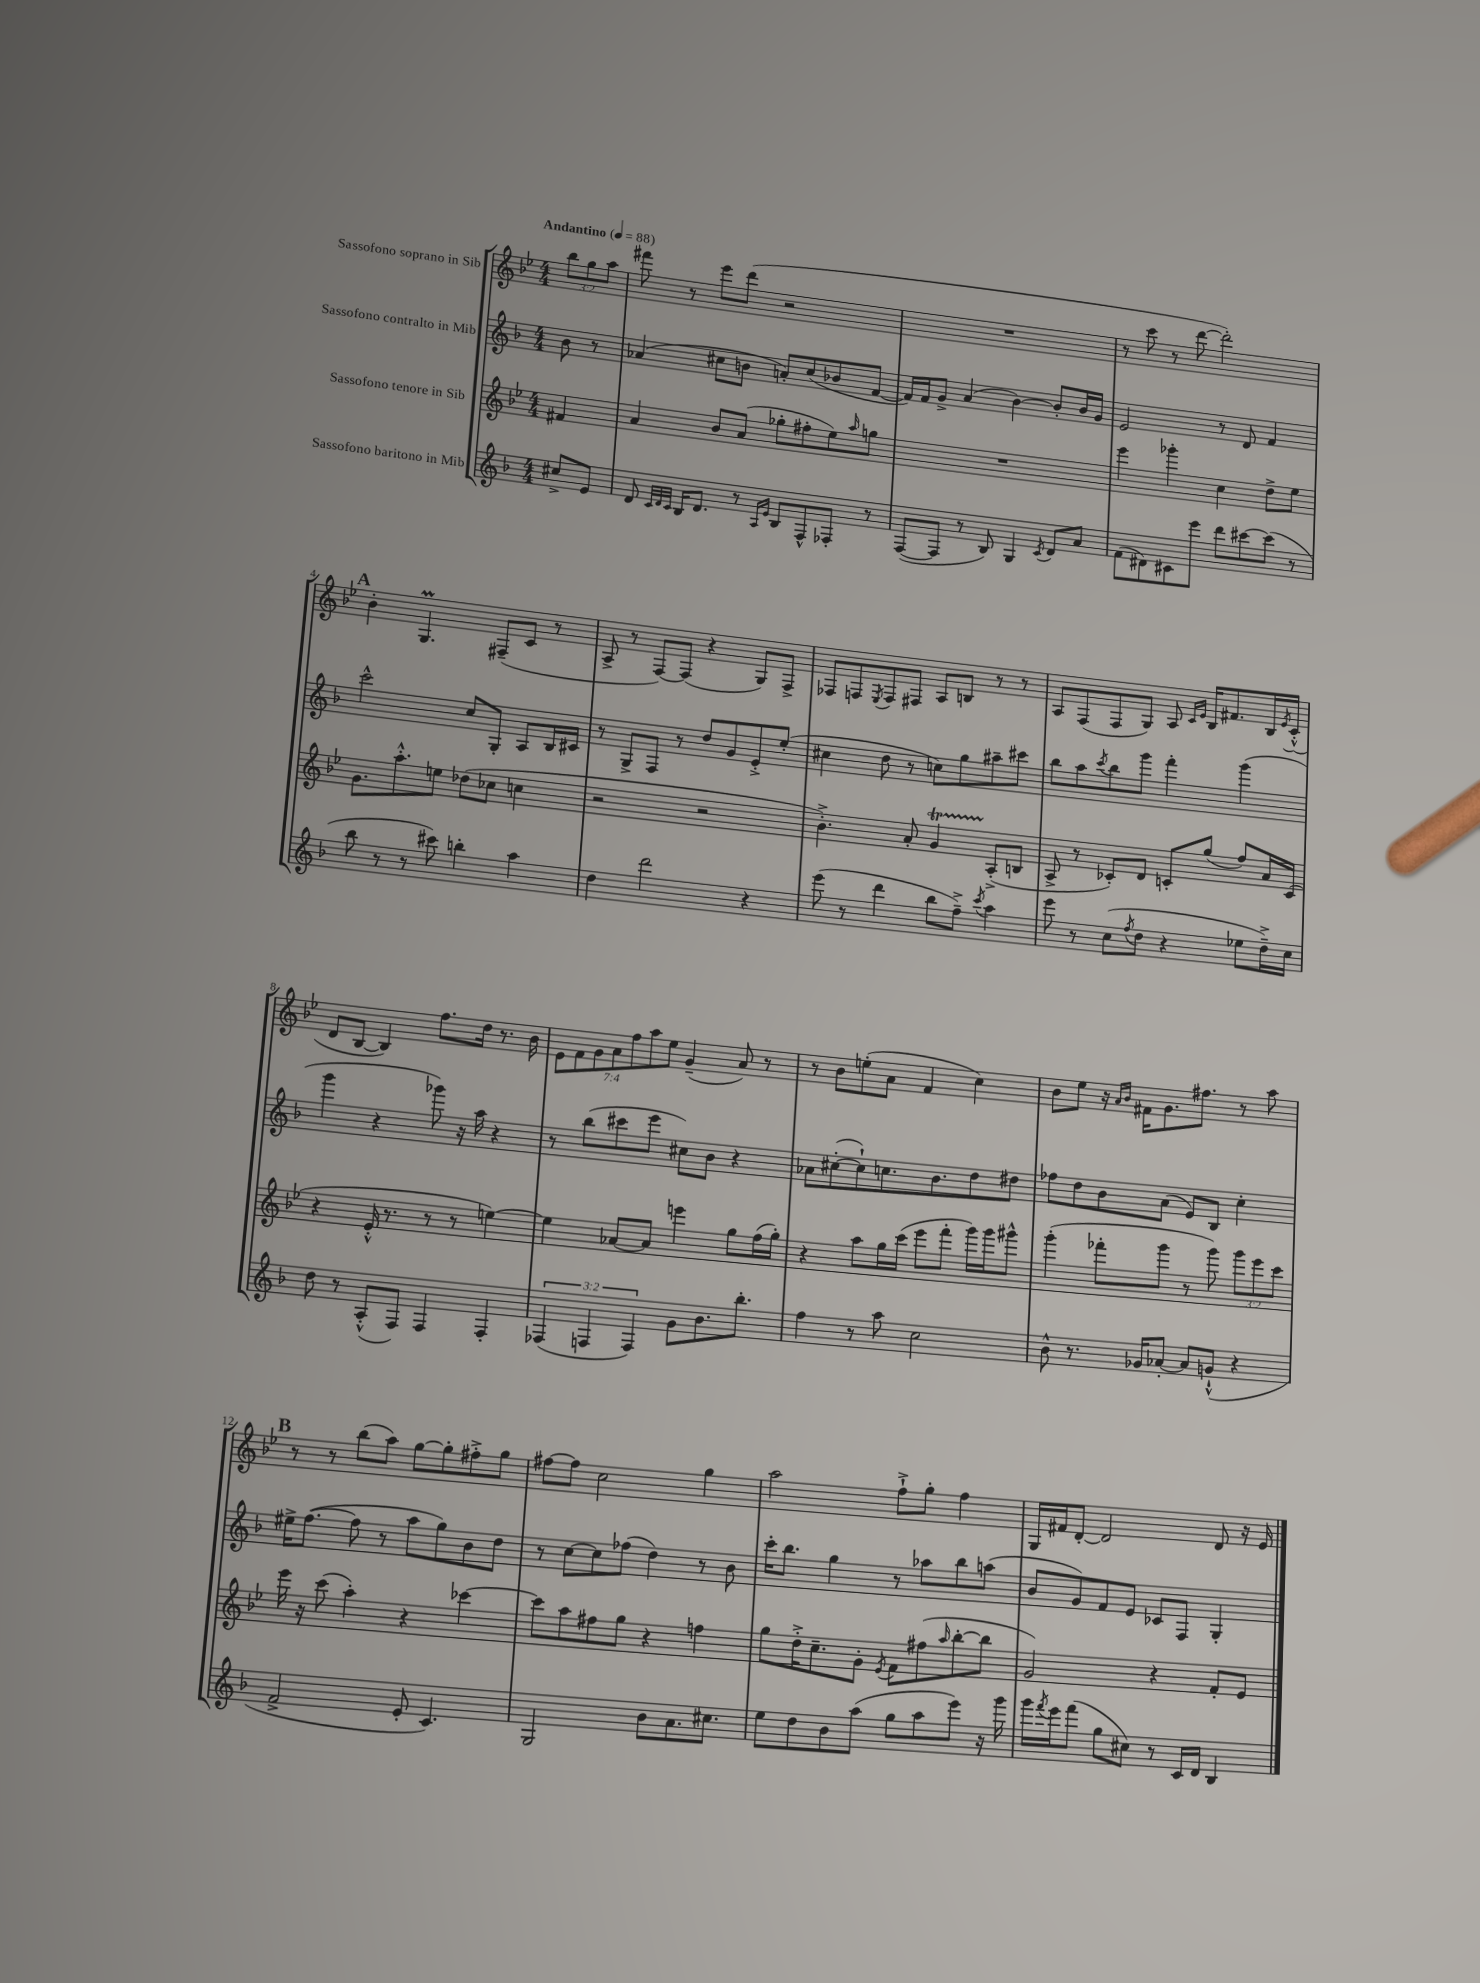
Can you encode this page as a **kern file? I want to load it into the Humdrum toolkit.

**kern	**kern	**kern	**kern
*staff4	*staff3	*staff2	*staff1
*clefG2	*clefG2	*clefG2	*clefG2
*k[b-]	*k[b-e-]	*k[b-]	*k[b-e-]
*M4/4	*M4/4	*M4/4	*M4/4
*MM88	*MM88	*MM88	*MM88
8cc#^/L	4f#/	8b-\	12bb-\L
.	.	.	12gg\
8e/J	.	8r	.
.	.	.	12aa\J
=	=	=	=
8d/	4a/	(4a-/	8fff#\
32qqc/LLL	.	.	.
32qqd/	.	.	.
32qqc/JJJ	.	.	.
16B-/LK	.	.	8r
8.d/J	.	.	.
.	8b-/L	8cc#\L	8eee-\L
8r	(8a/J	8b\J	(8ddd\J
16qqA/LL	.	.	.
16qqe/JJ	.	.	.
8B-/L	8gg-'\L	8a'/L)	2r
8F^^/	8ff#'\	(8cc#/	.
8F-'/J	8ee-\)	8b-/	.
.	16qqaa/	.	.
8r	8gg\J	[8f/J	.
=	=	=	=
([8F/L	1r	16f/]LL)	1r
.	.	16f/J	.
8F/]J	.	8g^/J	.
8r	.	(4a/	.
8B-/)	.	.	.
4G/	.	[4b-\)	.
8qc/	.	.	.
8d/L	.	8b-'/]L	.
8a/J	.	16b-/L	.
.	.	16g/JJ	.
=	=	=	=
(8f\L	4eee-\	2e/	8r
8d#\)	.	.	8ccc\
8c#\	4ggg-'\	.	8r
8eee\J	.	.	[8ddd\
8ddd\L	4cc\	8r	2ddd'\])
[8ccc#\	.	8d/	.
(8ccc#\]J	8dd^\L	4f/	.
8r	8ee-\J	.	.
=	=	=	=
8bb-\	8.g\L	2ccc^^\	4b-'\
8r	.	.	.
.	8.aa'^^\	.	.
8r	.	.	4.G/
8ccc#\)	8ee\J	.	.
4bb'\	(8dd-\L	8cc/L	.
.	8cc-\J	8G'/J	(8F#~/L
4aa\	4cc\	8A/L	8c/J
.	.	16B-/L	8r
.	.	16c#/JJ	.
=	=	=	=
4dd\	2r	8r	8A^/
.	.	8G^/L	8r
2ddd\	.	8F/J	[8F/L)
.	.	8r	(8F/]J
.	2r	8dd/L	4r
.	.	8g/	.
4r	.	8e'^/	8G/L)
.	.	(8ee'/J	8F^/J
=	=	=	=
(8eee\	4.b-'^\)	4cc#\	8F-/L
8r	.	.	8F/
.	.	.	8qE-/
4ddd\	.	8dd\	8F/
.	8a'/	8r	8F#/J
8bb-\L	4g/	8cc\L)	8A/L
8ff~^\J)	.	8gg\	8B/J
8qccc/	.	.	.
4aa\	(8A'^/L	8aa#~\	8r
.	8B/J	8ccc#\J	8r
=	=	=	=
8eee\	8A^/	8bb-\L	8A/L
8r	8r	8aa\	(8F/
.	.	8qccc/	.
(8cc\L	8c-'/L)	8bb-\	8F/
8qff/	.	.	.
8dd\J	8d/J	8ggg\J	8G/J)
4r	8c'/L	4fff'\	8A/
.	.	.	16qqc/LL
.	.	.	16qqe-/JJ
.	(8gg/J	.	16B-/LK
.	.	.	8.f#/
8ee-\L	8ff/L)	(4ggg\	.
16dd~^\L)	16a/L	.	16B-/L
.	.	.	8qe-/
16cc\JJ	(16c/JJ	.	(16c'^^/JJ
=	=	=	=
8dd\	4r	4ggg\	8d/L
8r	.	.	[8B-/J
(8A'^^/L	16e-'^^/	4r	4B-/])
.	8.r	.	.
8F/J)	.	.	.
4F/	8r	8ggg-\)	8.ff\L
.	8r	16r	.
.	.	16aa\	16dd\Jk
4F'/	[4ee\)	4r	8.r
.	.	.	16b-\
=	=	=	=
(6F-/	4ee\]	8r	14e-\L
.	.	.	14f\
.	.	(8bb-\L	.
.	.	.	14g\
6F/	.	.	.
.	.	.	14a\
.	[8a-/L	8ccc#\	.
.	.	.	14ff\
6F/)	.	.	.
.	.	.	14aa\
.	8a-/]J	8eee\J	.
.	.	.	14ee-\J
8g\L	4eee\	8cc#\L)	(4g~/
8.b-\	.	8b-\J	.
.	8gg\L	4r	8a/)
8.bb-'\J	.	.	.
.	(16ff\L	.	8r
.	16gg'\JJ)	.	.
=	=	=	=
4ff\	4r	8a-\L	8r
.	.	([8cc#'\	8b-\L
8r	8aa\L	8cc#`\])	(8ee'\
8aa\	16gg\L	8.cc\	8a\J
.	(16ccc\JJ	.	.
2cc\	8eee-\L	.	4f/
.	.	8.b-\	.
.	8fff'\J	.	.
.	16ggg\LL)	8dd\	4cc\)
.	16ggg\J	.	.
.	8ggg#^^\J	8dd#\J	.
=	=	=	=
8b-^^\	(4ggg'\	8ff-\L	8b-\L
8.r	.	8dd\	8ee-\J
.	8fff-'\L	8b-\	16r
.	.	.	16qqa/LL
.	.	.	16qqb-/JJ
16g-/LK	.	.	16f#\LK
[8a-'/J	8ggg\J	(8a\J	8.g\
8a-/]L	8r	8e/L)	.
.	.	.	8.ff#\J
(8g`^^/J	8ggg\)	8B-/J	.
4r	12ggg\L	4cc'\	8r
.	12eee-\	.	.
.	.	.	8aa\
.	12ccc\J	.	.
=	=	=	=
2f^/	16eee-\	16ee#^\LK	8r
.	16r	([8.ff\J	.
.	(8ccc\	.	8r
.	4aa'\)	8ff\]	(8bb-\L
.	.	8r	8aa\J)
8e'/	4r	8aa\L	[8gg\L
4.c/)	.	8gg\)	8gg'\]
.	[4ccc-\	8b-\	8ff#'^\
.	.	8dd\J	8gg\J
=	=	=	=
2G/	8ccc-\]L	8r	[8ff#\L
.	8aa\	[8cc\L	8ff#\]J
.	8ff#\	8cc\]	2cc\
.	8gg\J	(8ff-\J	.
8b-\L	4r	4dd\)	.
8.a\	.	.	.
.	4ff\	8r	4gg\
8.cc#\J	.	.	.
.	.	8b-\	.
=	=	=	=
8ee\L	8gg\L	16ccc'\LK	2aa\
.	.	8.bb-\J	.
8dd\	16dd'^\K	.	.
.	8.cc~\	.	.
8b-\	.	4gg\	.
(8aa\J	8g'\J	.	.
.	8qe-/	.	.
8gg\L	8f\L	8r	8ff`^\L
8aa\	(8ff#\	8aa-\L	8gg'\J
.	16qqaa/	.	.
8eee\J)	[8bb-'\	8bb-\	4ff\
16r	8bb-\]J	(8aa\J	.
16ggg\	.	.	.
=	=	=	=
16ggg\LL	2g/)	8b-/L	16G/LL
8qfff/	.	.	.
16eee\J	.	.	16f#/J
(8fff\J	.	8g/)	[8d'/J
8gg\L	.	8f/	2d/]
8cc#\J)	.	8e/J	.
8r	4r	8c-/L	.
16c/LL	.	8F/J	.
16d/JJ	.	.	.
4B-/	8f'/L	4G'/	8d/
.	8e-/J	.	16r
.	.	.	16e-/
==	==	==	==
*-	*-	*-	*-
